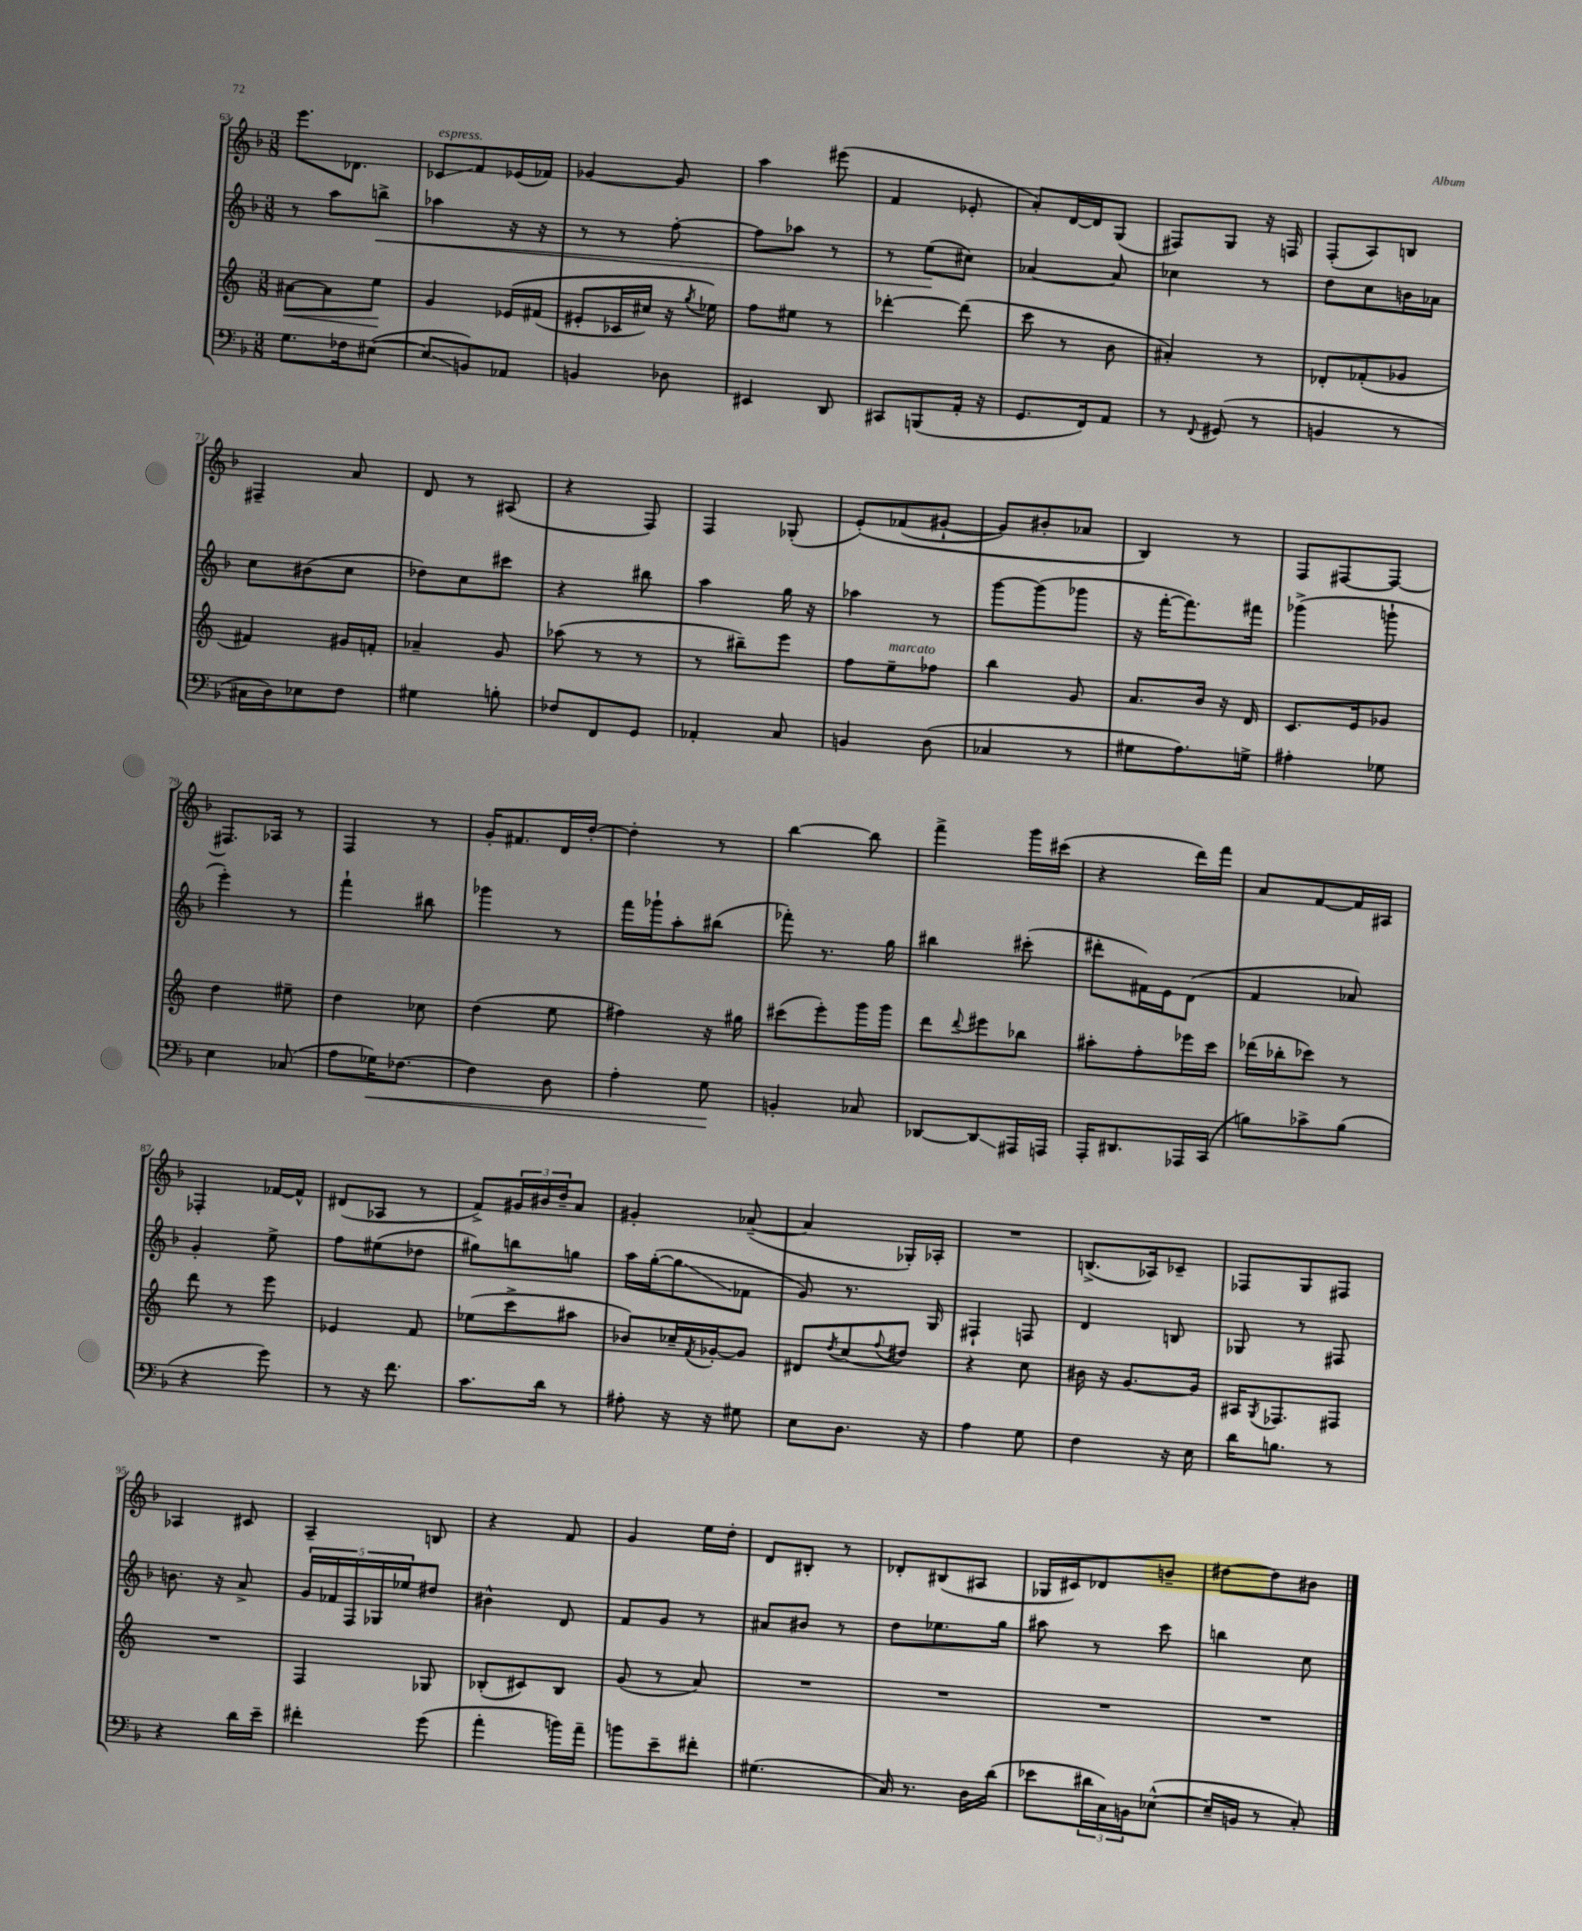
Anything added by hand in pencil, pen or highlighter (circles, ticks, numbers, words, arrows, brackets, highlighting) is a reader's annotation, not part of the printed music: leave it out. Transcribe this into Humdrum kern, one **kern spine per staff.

**kern	**kern	**kern	**kern
*staff4	*staff3	*staff2	*staff1
*clefF4	*clefG2	*clefG2	*clefG2
*k[b-]	*k[]	*k[b-]	*k[b-]
*M3/8	*M3/8	*M3/8	*M3/8
8.G\L	[8a#\L	8r	8.eee\L
.	8a#\]	8aa\L	.
16F-\k	.	.	8.d-\J
([8E#\J	8ee\J	8bb^\J	.
=	=	=	=
8E#/]L	4g/	4aa-\	8c-/L
8BB/)	.	.	8f/
8AA-/J	&(16e-/LL	16r	(16e-/L
.	(16f#/JJ	16r	16f-/JJ)
=	=	=	=
4BB/	8e#'/L	8r	[4g-/
.	16c-/L	8r	.
.	16cc#/JJ)	.	.
8D-\	16r	[8ff'\	8g-/]
.	8qgg/	.	.
.	16ee-\&)	.	.
=	=	=	=
4EE#/	8ff\L	8ff\]L	4aa\
.	8ee#\J	8aa-\J	.
8DD/	8r	8r	(8eee#\
=	=	=	=
8CC#/L	[4ddd-'\	8r	4f/
(8BBB/	.	(8ee\L	.
16AA'/Jk	(8ddd-\]	8cc#\J)	8e-'/
16r	.	.	.
=	=	=	=
8.GG/L	8ccc\	[4a-/	8a'/L)
.	8r	.	[16d/L
16FF/k)	.	.	16d/]J
8AA/J	8b\	8a-/]	(8G/J
=	=	=	=
8r	4a#'/)	4cc-\	8F#/L)
8qqFF/	.	.	.
(8GG#/	.	.	8G/J
8r	8r	8r	16r
.	.	.	16F/
=	=	=	=
4BB/	8d-'/L	8dd\L	(8F'/L
.	(8f-'/	8cc\	8A/)
8r	8g-/J	16b\L	8B/J
.	.	16a-\JJ	.
=	=	=	=
16C#\LL	4f#/)	8cc\L	4F#~/
16D\J)	.	.	.
8E-\	.	(8b#\	.
8F\J	16g#/LL	8cc\J	8a/
.	16f'/JJ	.	.
=	=	=	=
4G#\	4a-~/	8dd-\L)	8d/
.	.	8cc\	8r
8B'\	8g/	8ccc#\J	(8A#/
=	=	=	=
8F-/L	(8aa-\	4r	4r
8FF/	8r	.	.
8GG/J	8r	8bb#\	8F/)
=	=	=	=
4AA-'/	8r	4aa\	4F/
.	8bb#~\L)	.	.
8C/	8eee\J	16gg\	(8G-'/
.	.	16r	.
=	=	=	=
4BB/	8ff\L	4aa-\	&(8e'/L)
.	8ee~\	.	(8f-/
(8D\	8ff-\J	8r	[8g#`/J
=	=	=	=
4C-/	4bb\	[8ggg\L	8g#/]L)
.	.	(8ggg\]	8b#'/
8r	8g/	8ggg-\J	8a-/J
=	=	=	=
8G#\L	8.a/L	16r	4B-/&)
.	.	[16fff'\LK	.
8.A\)	.	8.fff\])	.
.	16b/Jk	.	.
.	16r	.	8r
16G^\Jk	16d/	16fff#\Jk	.
=	=	=	=
4A#'\	8.c/L	(4ggg-^\	8F/L
.	.	.	[8F#/
.	16e/k	.	.
8G-\	8g-/J	8ggg`\	8F#/_J
=	=	=	=
4E\	4dd\	4eee'\)	8.F#/]L
.	.	.	16A-/Jk
(8C-/	8ee#~\	8r	8r
=	=	=	=
8A\L	4dd\	4fff`\	4F/
16G-\K)	.	.	.
[8.F-\J	.	.	.
.	8cc-\	8bb#\	8r
=	=	=	=
4F-\]	(4dd\	4ggg-\	16g'/LK
.	.	.	8.f#/
8D\	8ee\	8r	16d/L
.	.	.	[16dd'/JJ
=	=	=	=
4A'\	4ff#\)	16fff\LL	4dd'\]
.	.	16ggg-`\J	.
.	.	8aa'\	.
8G\	16r	(8bb#\J	8r
.	16gg#\	.	.
=	=	=	=
4BB'/	(8ccc#\L	8fff-'\)	[4bb-\
.	8eee'\)	8.r	.
8C-/	16ggg\L	.	8bb-\]
.	16ggg\JJ	16gg\	.
=	=	=	=
[8DD-/L	8ddd\L	4bb#\	4fff^\
.	8qqddd/	.	.
8DD-/]	8eee#\	.	.
16AAA#/L	8bb-\J	(8ccc#'\	16ggg\LL
16AAA/JJ	.	.	(16ccc#\JJ
=	=	=	=
16AAA'/LK	8aa#'\L	8ddd#'\L	4r
8.DD#/	.	.	.
.	8ff'\	16f#\L)	.
.	.	16e\J	.
16AAA-/L	16eee-\L	(8d\J	16ddd\LL)
(16CC/JJ	16ccc\JJ	.	16fff\JJ
=	=	=	=
8B\L)	(16ddd-\LL	4f/	8a/L
.	16bb-'\J	.	.
8c-^\	8ccc-\J)	.	[8f/
(8B\J	8r	8a-/)	16f/]L
.	.	.	16A#/JJ
=	=	=	=
4r	8ddd\	4g'/	4F-'/
.	8r	.	.
8g\)	8eee\	8ee^\	[16f-/LL
.	.	.	16f-^^/]JJ
=	=	=	=
8r	4e-/	8ff\L	(8d#/L
16r	.	(8ee#\	8A-/J
8.f\	.	.	.
.	8f/	8dd-\J	8r
=	=	=	=
8.c\L	(8ee-\L	8gg#\L)	8f^/L)
.	8ccc^\	8bb\	24g#/L
.	.	.	24b#/
16d\Jk	.	.	.
.	.	.	24dd~/J
8r	8aa#\J	8gg\J	8a/J
=	=	=	=
8A#'\	8b-/L)	16aa\LL	4g#'/
.	.	([16gg'\J	.
16r	16cc-~/L	8gg\]	.
.	8qf/	.	.
16r	[16g-'/J	.	.
8G#\	8g-/]J	8f-\J	([8a-~/
=	=	=	=
8E\L	8d#/L	8g/)	4a-/]
.	8qdd/	.	.
8.D\J	(8cc/	8.r	.
.	8qqff/	.	.
.	8dd#/J)	.	16G-'/LL)
16r	.	16G/	16A-'/JJ
=	=	=	=
4A\	4r	4F#`/	4.r
8G\	8cc\	8F/	.
=	=	=	=
4F\	16b#\	4d/	(8.B^/L
.	16r	.	.
.	[8.g/L	.	.
.	.	.	16A-/k)
16r	.	8B/	8c-~/J
16E\	16g/]Jk	.	.
=	=	=	=
16d\LK	16A#/LK	8G-/	8F-/L
.	8qG/	.	.
8.B\J	8.F-/	.	.
.	.	8r	8G/
8r	8F#/J	8F#/	8F#/J
=	=	=	=
4r	4.r	8.b\	4A-/
.	.	16r	.
16d\LL	.	8a^/	8c#/
16e~\JJ	.	.	.
=	=	=	=
4f#'\	4F/	20g/LL	4A~/
.	.	20f-/	.
.	.	20F/	.
.	.	20G-/	.
.	.	20ee-/J	.
(8g\	8G-/	8dd#/J	8B/
=	=	=	=
4a'\	(8B-'/L	4b#^^\	4r
.	8c#/)	.	.
16b\LL)	8B-/J	8d/	8f/
16a~\JJ	.	.	.
=	=	=	=
8b\L	(8g/	8f/L	4g/
8e~\	8r	8g/J	.
8f#'\J	8a/)	8r	16ee\LL
.	.	.	16dd'\JJ
=	=	=	=
(4.G#\	4.r	8a#/L	8d/L
.	.	8b#/J	8B#'/J
.	.	8r	8r
=	=	=	=
16C/)	4.r	8dd\L	8d-'/L
8.r	.	.	.
.	.	8.ee-\	(8B#/
16D\LL	.	.	8A#/J
(16d\JJ	.	16gg\Jk	.
=	=	=	=
8e-\L	4.r	8aa#\	16G-/LL
.	.	.	16c#/J)
24d#\L	.	8r	8d-/
24C\)	.	.	.
24BB\J	.	.	.
([8E-^^\J	.	8ccc\	8b~/J
=	=	=	=
16E-~/]LL	4.r	4bb\	[8dd#\L
16BB/JJ	.	.	.
8r	.	.	8dd#\]
8C'/)	.	8cc\	8b#\J
==	==	==	==
*-	*-	*-	*-
